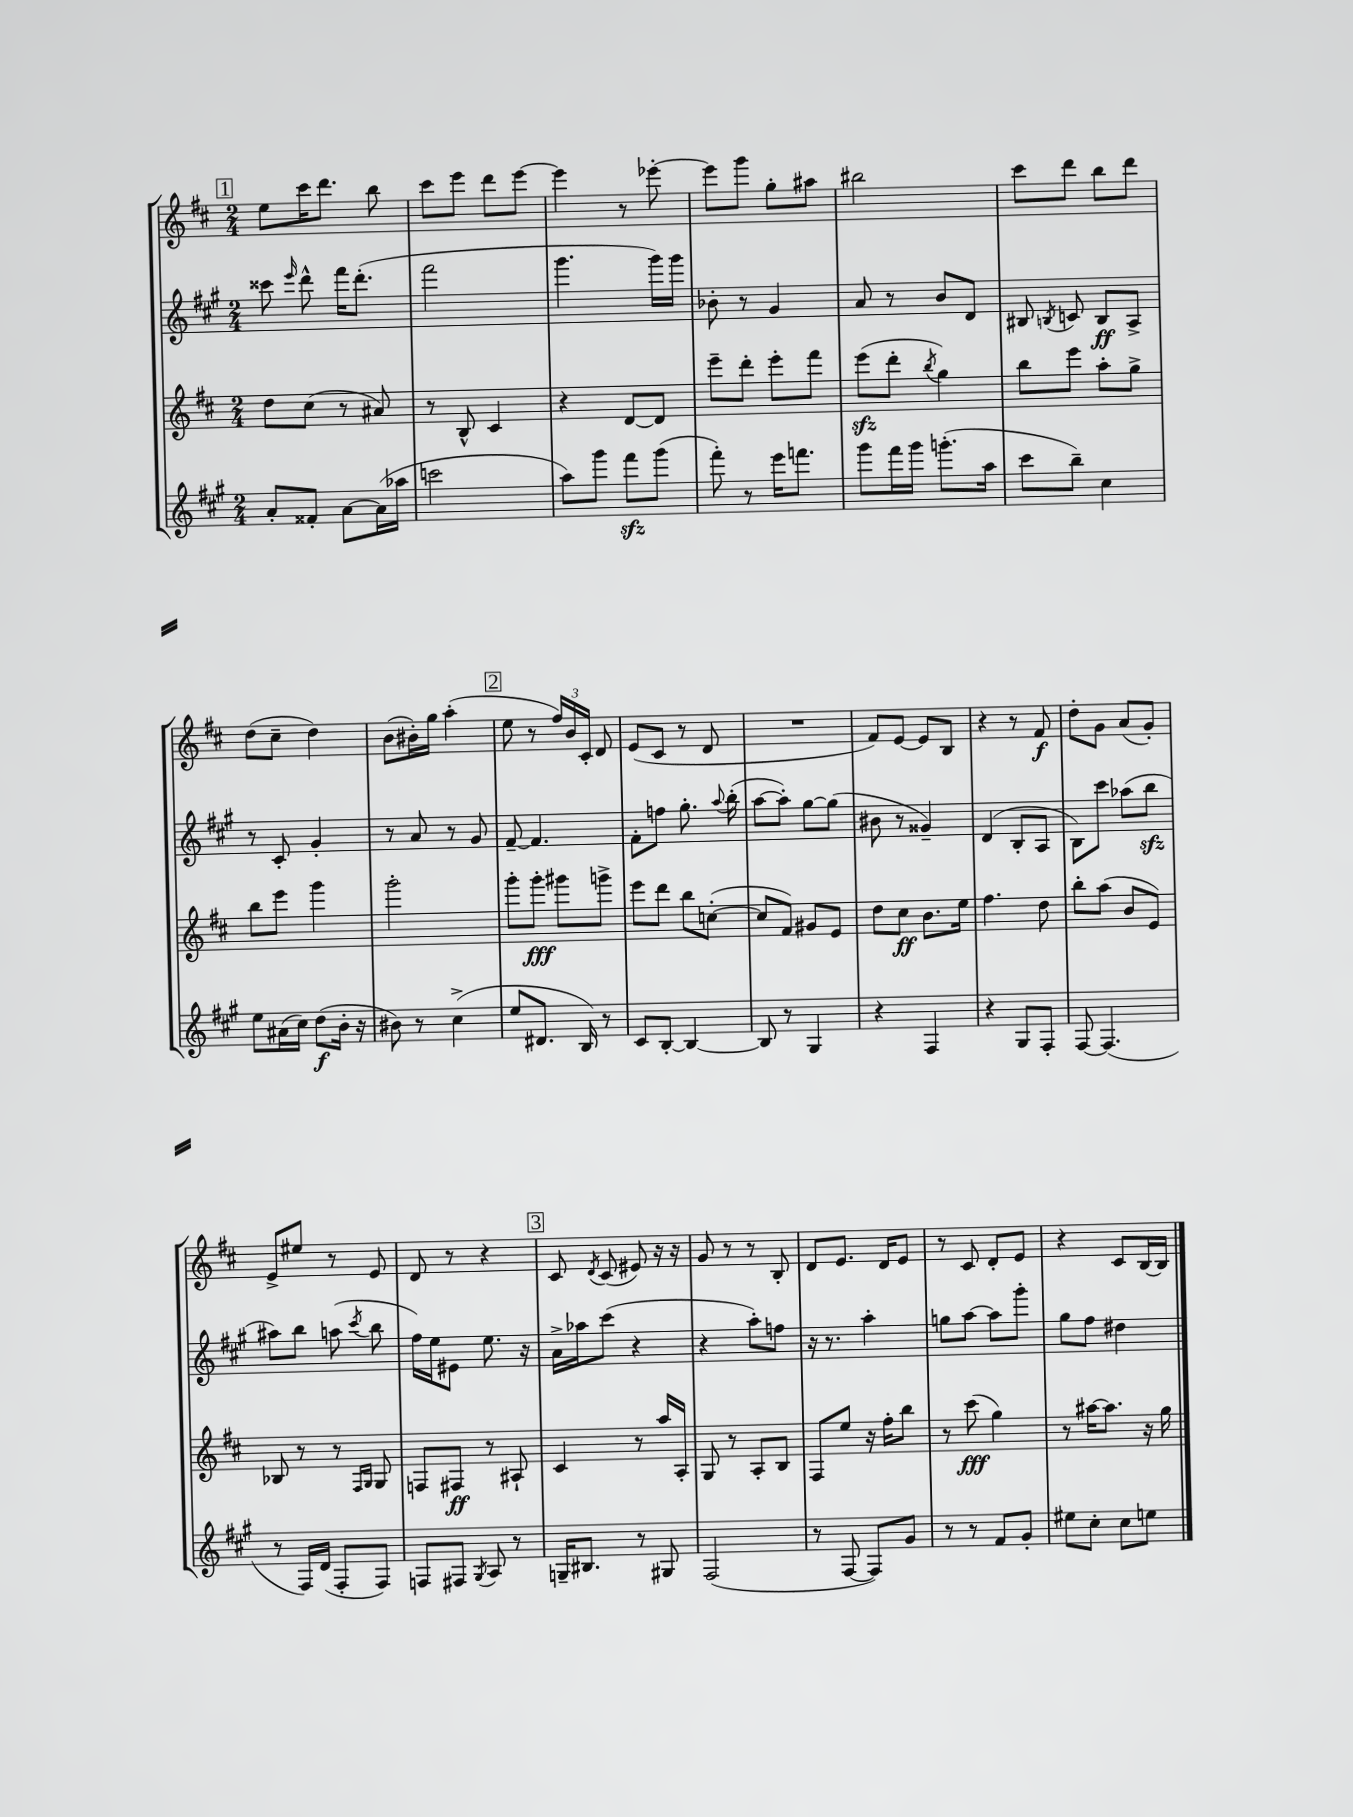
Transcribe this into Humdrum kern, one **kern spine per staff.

**kern	**kern	**kern	**kern
*staff4	*staff3	*staff2	*staff1
*clefG2	*clefG2	*clefG2	*clefG2
*k[f#c#g#]	*k[f#c#]	*k[f#c#g#]	*k[f#c#]
*M2/4	*M2/4	*M2/4	*M2/4
8a'	8dd	8ccc##	8ee
.	.	16qqeee	.
8f##'	(8cc#	8ddd^^	16ccc#
.	.	.	8.ddd
[8a	8r	16fff#	.
.	.	(8.ddd'	.
(16a]	8a#)	.	8bb
16aa-	.	.	.
=	=	=	=
2ccc	8r	2fff#	8ccc#
.	8B^^	.	8eee
.	4c#	.	8ddd
.	.	.	[8eee
=	=	=	=
8aa)	4r	4.ggg#	4eee]
8ggg#	.	.	.
8fff#	[8d	.	8r
(8ggg#	8d]	16ggg#)	[8eee-'
.	.	16ggg#	.
=	=	=	=
8fff#')	8eee~	8b-'	8eee-]
8r	8ddd'	8r	8ggg
16eee	8eee'	4g#	8gg'
8.fff	.	.	.
.	8fff#	.	8aa#
=	=	=	=
8ggg#	(8eee	8a	2bb#
16fff#	8ddd'	8r	.
16ggg#	.	.	.
.	8qbb	.	.
(8.ggg'	4gg)	8b	.
.	.	8d	.
16aa	.	.	.
=	=	=	=
8ccc#	8bb	8B#	8ccc#
.	.	8qB	.
8bb~)	8eee	8c	8ddd
4cc#	8aa'	8B	8bb
.	8gg^	8A^	8ddd
=	=	=	=
8ee	8bb	8r	(8dd
(16a#	8eee	8c#'	8cc#~
16cc#)	.	.	.
(8dd	4ggg	4g#'	4dd)
16b'	.	.	.
16r	.	.	.
=	=	=	=
8b#)	2ggg'	8r	(8b
8r	.	8a	16b#')
.	.	.	16gg
(4cc#^	.	8r	(4aa'
.	.	8g#	.
=	=	=	=
8ee	8ggg'	[8f#~	8ee
8.d#	8ggg'	4.f#]	8r
.	8ggg#	.	24ff#)
.	.	.	24b
16B)	.	.	.
.	.	.	24c#'
8r	8ggg^	.	8d
=	=	=	=
8c#	8eee	8f#'	(8e
[8B'	8ddd	8ff	8c#
4B_	8bb	8.gg#'	8r
.	([8cc'	.	8d
.	.	8qqaa	.
.	.	(16bb'	.
=	=	=	=
8B]	8cc]	[8aa	2r
8r	8f#)	8aa'])	.
4G#	8g#	[8gg#	.
.	8e	(8gg#]	.
=	=	=	=
4r	8dd	8b#	8f#)
.	8cc#	8r	[8e
4F#	8.b	4g##~)	8e]
.	.	.	8B
.	16ee	.	.
=	=	=	=
4r	4.ff#	(4d	4r
8G#	.	8B'	8r
8F#'	8dd	8A	8f#
=	=	=	=
[8F#	8bb'	8B)	8dd'
(4.F#]	(8aa	8ccc#	8g
.	8b	(8aa-	(8a
.	8e)	8bb	8g')
=	=	=	=
8r	8B-	8aa#)	8e^
16F#)	8r	8bb	8ee#
(16d	.	.	.
8F#'	8r	(8aa	8r
.	16qqF#	.	.
.	16qqG	8qccc#	.
8F#)	8G	8bb	8e
=	=	=	=
8F	8F	16ff#)	8d
.	.	16ee	.
8F#	8F#	8e#	8r
8qG#	.	.	.
8A	8r	8.ee	4r
8r	8A#`	.	.
.	.	16r	.
=	=	=	=
16G~	4c#	16a^	8c#
8.B#	.	16aa-	.
.	.	.	8qd
.	.	(8ccc#	(8c#
8r	8r	4r	8e#)
8G#	16aa	.	16r
.	16A'	.	16r
=	=	=	=
(2F#	8G	4r	8g
.	8r	.	8r
.	8A'	8aa')	8r
.	8B	8ff	8B'
=	=	=	=
8r	8F#	16r	8d
.	.	8.r	.
[8F#	8ee	.	8.e
8F#])	16r	4aa'	.
.	16ff#'	.	16d
8g#	8bb	.	8e
=	=	=	=
8r	8r	8gg	8r
8r	(8ccc#	[8aa	8c#
8f#	4gg)	8aa]	8d'
8g#'	.	8ggg#'	8e
=	=	=	=
8ee#	8r	8gg#	4r
8cc#'	[16aa#	8ff#	.
.	8.aa#]	.	.
8cc#	.	4dd#	8c#
8ee	16r	.	[16B
.	16gg	.	16B]
==	==	==	==
*-	*-	*-	*-
